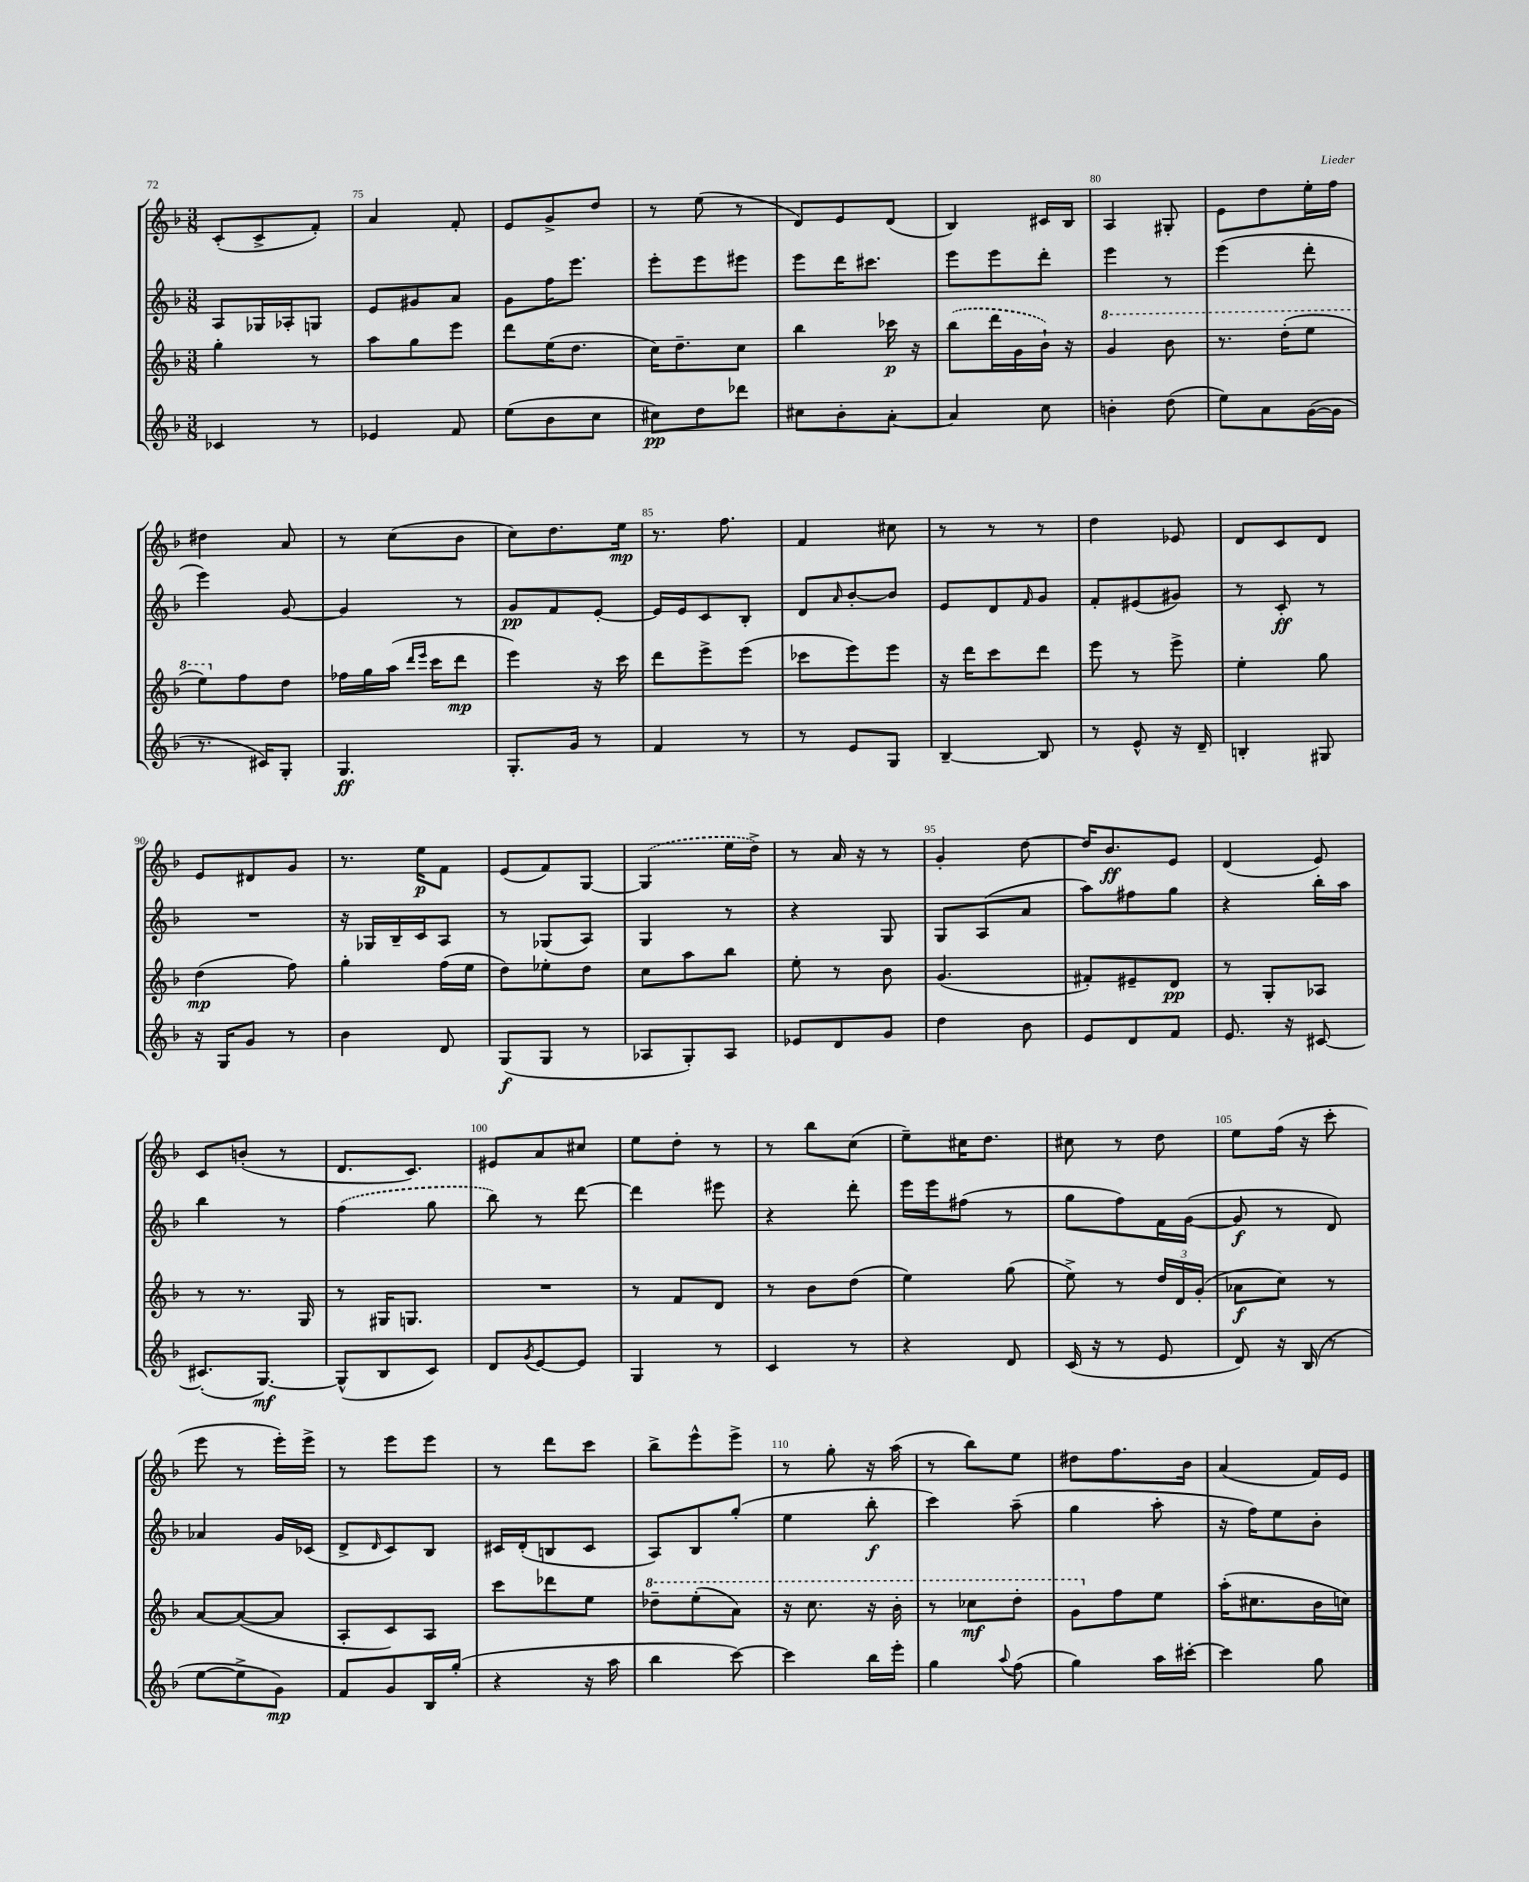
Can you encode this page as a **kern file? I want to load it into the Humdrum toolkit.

**kern	**kern	**kern	**kern
*staff4	*staff3	*staff2	*staff1
*clefG2	*clefG2	*clefG2	*clefG2
*k[b-]	*k[b-]	*k[b-]	*k[b-]
*M3/8	*M3/8	*M3/8	*M3/8
4c-/	4gg'\	8A/L	(8c'/L
.	.	16G-/L	8c^/
.	.	16A-'/J	.
8r	8r	8G/J	8f'/J)
=	=	=	=
4e-/	8aa\L	8e/L	4a/
.	8gg\	8g#/	.
8f/	8eee\J	8a/J	8f'/
=	=	=	=
(8ee\L	8ddd\L	8g\L	8e/L
8b-\	(16ee\K	16ff\K	8g^/
.	8.dd\J	8.eee\J	.
8cc\J	.	.	8dd/J
=	=	=	=
8cc#\L)	16cc\LK)	8eee'\L	8r
.	8.dd~\	.	.
8dd\	.	8eee\	(8ee\
8ddd-\J	8cc\J	8eee#\J	8r
=	=	=	=
8cc#\L	4bb-\	8eee\L	8d/L)
8b-'\	.	16ddd\K	8e/
.	.	8.ccc#\J	.
[8a'\J	16ccc-\	.	(8d/J
.	16r	.	.
=	=	=	=
4a/]	(8bb-\L	8eee\L	4B-/)
.	16ddd\L	8eee\	.
.	16g\	.	.
8cc\	16b-`\JJ)	8ddd'\J	16c#/LL
.	16r	.	16B-/JJ
=	=	=	=
4b'\	4gg/	4eee\	4A/
(8dd\	8bb-\	8r	8G#'/
=	=	=	=
8ee\L)	8.r	(4eee\	8e\L
8a\	.	.	8dd\
.	(16ddd'\LK	.	.
([16g\L	8eee\J	8ddd'\	16ee'\L
16g\]JJ	.	.	16ff\JJ
=	=	=	=
8.r	8eee\L)	4eee\)	4dd#\
.	8ff\	.	.
16c#/LK)	.	.	.
8G'/J	8dd\J	[8g/	8a/
=	=	=	=
4.G/	16ff-\LL	4g/]	8r
.	16gg\	.	.
.	(16aa\JJ	.	(8cc\L
.	16qqddd/LL	.	.
.	16qqeee/JJ	.	.
.	16ccc\LK	.	.
.	8ddd\J	8r	8b-\J
=	=	=	=
8.G'/L	4eee\)	8g/L	8cc\L)
.	.	8f/	8.dd\
16g/Jk	.	.	.
8r	16r	[8e'/J	.
.	16ccc\	.	16ee\Jk
=	=	=	=
4f/	8ddd\L	16e/]LL	8.r
.	.	16e/J	.
.	8eee^\	8c/	.
.	.	.	8.ff\
8r	(8eee\J	8B-'/J	.
=	=	=	=
8r	8ccc-\L	8d/L	4f/
.	.	16qqa/	.
8e/L	8eee\)	[8b-'/	.
8G/J	8eee\J	8b-/]J	8cc#\
=	=	=	=
[4B-~/	16r	8e/L	8r
.	16ddd\LK	.	.
.	8ccc\	8d/	8r
.	.	16qqf/	.
8B-/]	8ddd\J	8g/J	8r
=	=	=	=
8r	8eee\	8f'/L	4dd\
8e^^/	8r	(8e#/	.
16r	8eee^\	8g#/J)	8e-/
16d~/	.	.	.
=	=	=	=
4B'/	4ee'\	8r	8d/L
.	.	8c'/	8c/
8G#/	8gg\	8r	8d/J
=	=	=	=
16r	(4dd\	4.r	8e/L
16G/LK	.	.	.
8g/J	.	.	8d#/
8r	8ff\)	.	8g/J
=	=	=	=
4b-\	4gg'\	16r	8.r
.	.	16G-/LL	.
.	.	16B-~/	.
.	.	16c/J	16ee\LK
8d/	(16ff\LL	8A/J	8f\J
.	16ee\JJ	.	.
=	=	=	=
(8G/L	8dd\L)	8r	(8e/L
8G/J	8ee-'\	(8G-/L	8f/)
8r	8dd\J	8A/J)	[8G/J
=	=	=	=
8A-/L	8cc\L	4G/	(4G/]
8G'/)	8aa\	.	.
8A-/J	8bb-\J	8r	16ee\LL
.	.	.	16dd^\JJ)
=	=	=	=
8e-/L	8ee'\	4r	8r
8d/	8r	.	16a/
.	.	.	16r
8g/J	8b-\	8G/	8r
=	=	=	=
4dd\	(4.g/	8G/L	4g'/
.	.	(8A/	.
8b-\	.	8a/J	[8dd\
=	=	=	=
8e/L	8f#'/L)	8aa\L)	16dd/]LK
.	.	.	8.b-/
8d/	8e#~/	8ff#\	.
8f/J	8d/J	8gg\J	8e/J
=	=	=	=
8.e/	8r	4r	(4d/
.	8G'/L	.	.
16r	.	.	.
[8c#/	8A-/J	16bb-'\LL	8e/)
.	.	16aa\JJ	.
=	=	=	=
(8.c#'/]L	8r	4bb-\	8c/L
.	8.r	.	(8b'/J
[8.G/J)	.	.	.
.	.	8r	8r
.	16G/	.	.
=	=	=	=
(8G^^/]L	8r	(4ff\	8.d/L
8B-/	16G#/LK	.	.
.	8.G/J	.	8.c/J)
8c/J)	.	8gg\	.
=	=	=	=
8d/L	4.r	8bb-\)	8e#/L
8qg/	.	.	.
[8e/	.	8r	8a/
8e/]J	.	[8ddd\	8cc#/J
=	=	=	=
4G/	8r	4ddd\]	8ee\L
.	8f/L	.	8dd'\J
8r	8d/J	8eee#\	8r
=	=	=	=
4c/	8r	4r	8r
.	8b-\L	.	8bb-\L
8r	(8dd\J	8ddd'\	(8cc\J
=	=	=	=
4r	4ee\)	16eee\LL	8ee~\L)
.	.	16eee\J	.
.	.	(8ff#\J	16cc#\K
.	.	.	8.dd\J
8d/	(8gg\	8r	.
=	=	=	=
(16c/	8ee^\)	8gg\L	8cc#\
16r	.	.	.
8r	8r	8ff\)	8r
8e/	24dd/LL	16f\L	8dd\
.	24d/	.	.
.	.	([16g\JJ	.
.	(24g'/JJ	.	.
=	=	=	=
8d/)	8a-\L	8g/]	8ee\L
16r	8cc\J)	8r	(16ff\Jk
(16B-/	.	.	16r
8r	8r	8d/)	8ccc'\
=	=	=	=
[8ee\L	[8a/L	4a-/	8eee\
8ee^\]	(8a/_	.	8r
8g\J)	8a/]J	16g/LL	16eee'\LL)
.	.	(16c-/JJ	16eee^\JJ
=	=	=	=
8f/L	8A'/L	8d^/L	8r
.	.	16qqd/	.
8g/	8c/)	8c/)	8eee\L
16B-/L	8A/J	8B-/J	8eee\J
(16gg'/JJ	.	.	.
=	=	=	=
4r	8ccc\L	16c#/LL	8r
.	.	(16d'/J	.
.	8ddd-\	8B/	8ddd\L
16r	8ee\J	8c#/J	8ccc\J
16aa\	.	.	.
=	=	=	=
4bb-\	8ddd-~\L	8A/L)	8bb-^\L
.	(8eee'\	8B-/	8eee^^\
[8ccc\)	8aa\J)	(8gg'/J	8eee^\J
=	=	=	=
4ccc\]	16r	4ee\	8r
.	8.ccc\	.	.
.	.	.	8gg'\
16bb-\LL	16r	8bb-'\	16r
16eee'\JJ	16bb-'\	.	(16aa\
=	=	=	=
4gg\	8r	4ccc\)	8r
.	8ccc-\L	.	8bb-\L)
8qqaa/	.	.	.
(8ff\	8ddd'\J	(8aa~\	8ee\J
=	=	=	=
4gg\)	8gg\L	4gg\	8dd#\L
.	8ff\	.	8.ff\
16aa\LL	8ee\J	8aa'\	.
[16ccc#'\JJ	.	.	16b-\Jk
=	=	=	=
4ccc#\]	(16aa'\LK	16r	(4a/
.	8.cc#\	16ff\LK)	.
.	.	8ee\	.
8gg\	16b-\L	8b-'\J	16f/LL)
.	16cc\JJ)	.	16e/JJ
==	==	==	==
*-	*-	*-	*-
